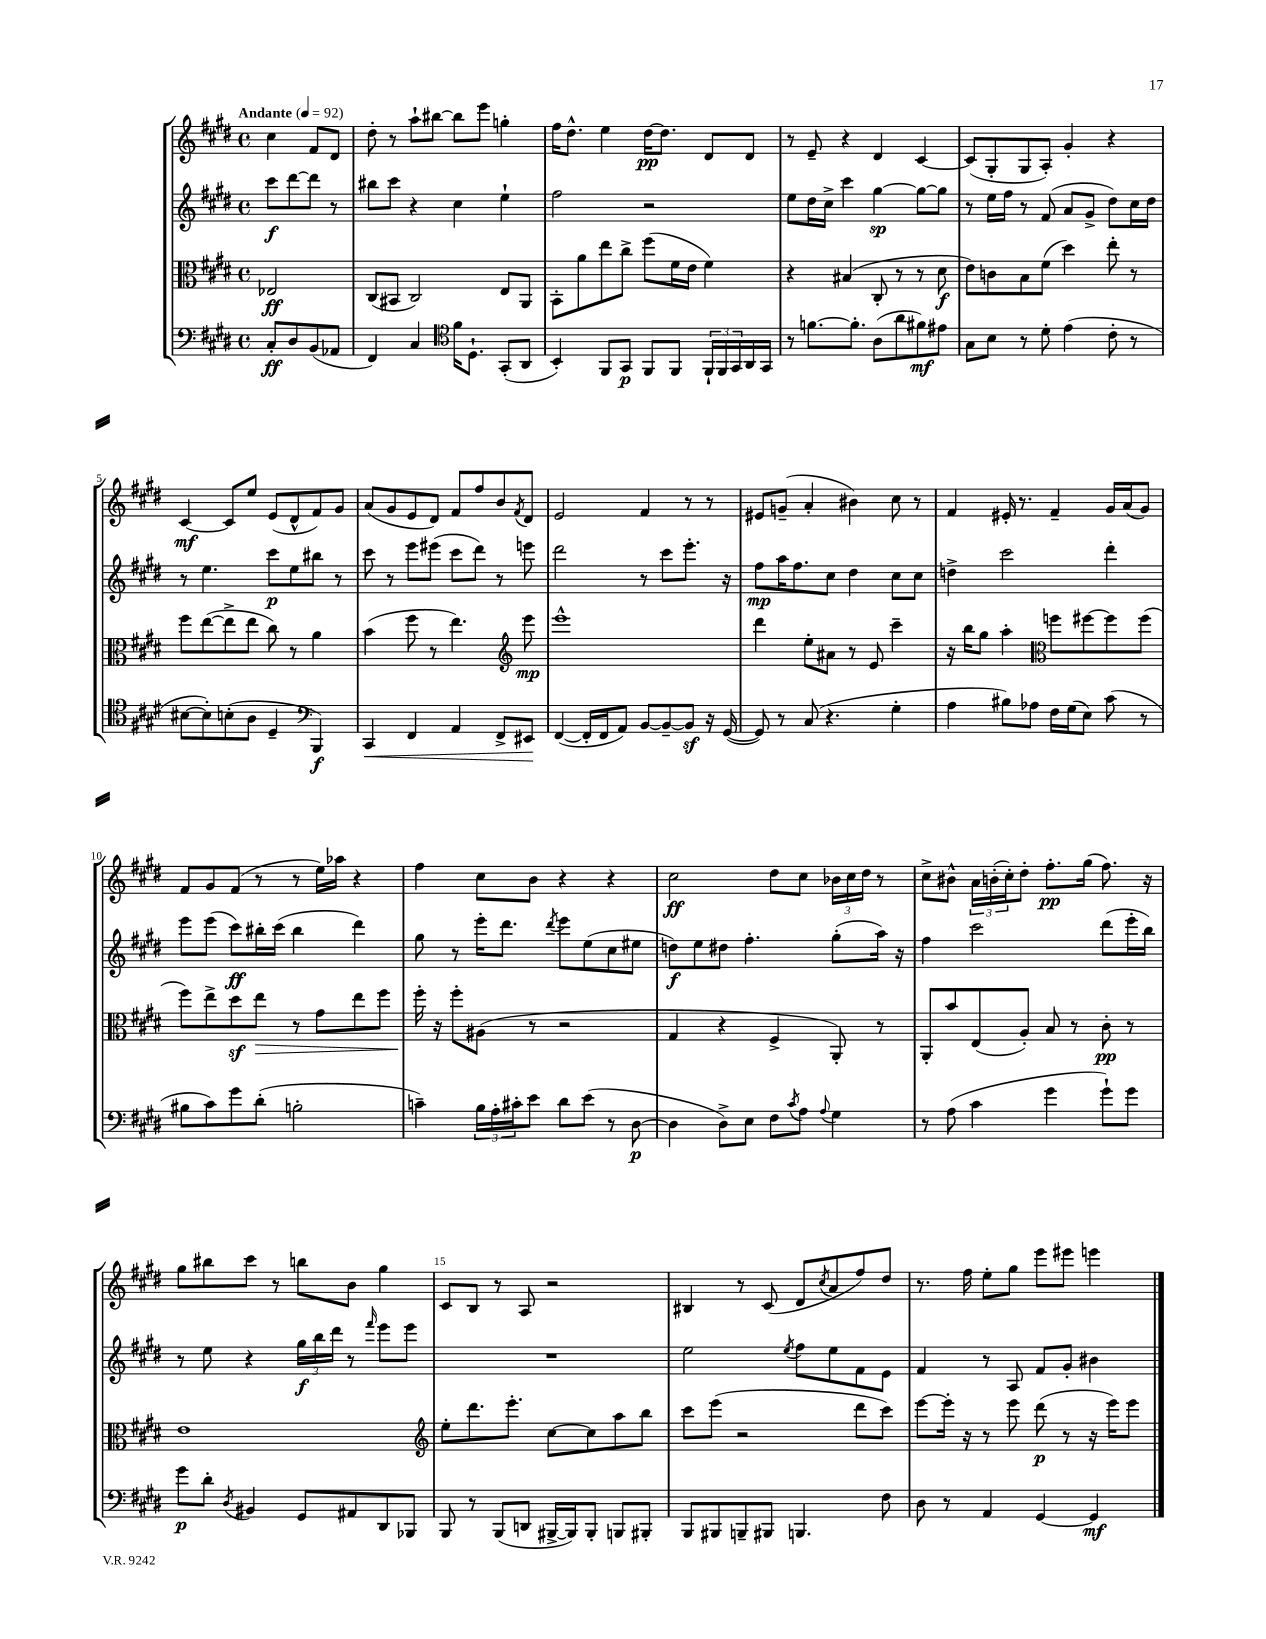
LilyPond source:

<<
\new StaffGroup <<
\new Staff = "s0" {
    \clef treble \key e \major \defaultTimeSignature \time 4/4 \partial 2 \tempo "Andante" 4 = 92
    cis''4 fis'8 dis'8 |
    dis''8-. r8 a''8-! bis''8~ bis''8 e'''8 g''4-. |
    fis''16 dis''8.-^ e''4 dis''16~\pp dis''8. dis'8 dis'8 |
    r8 e'8-- r4 dis'4 cis'4~ |
    cis'8( gis8-. gis8 a8-.) gis'4-. r4 |
    cis'4~\mf cis'8 e''8 e'8( dis'8-^ fis'8) gis'8 |
    a'8( gis'8 e'8 dis'8) fis'8 fis''8 b'8 \acciaccatura { fis'8 } dis'8 |
    e'2 fis'4 r8 r8 |
    eis'8 g'8--( a'4-. bis'4) cis''8 r8 |
    fis'4 eis'16-. r8. fis'4-- gis'16 a'16( gis'8) |
    fis'8 gis'8 fis'8( r8 r8 e''16) aes''16 r4 |
    fis''4 cis''8 b'8 r4 r4 |
    cis''2\ff dis''8 cis''8 \tuplet 3/2 { bes'16 cis''16 dis''16 } r8 |
    cis''8-> bis'8-^ \tuplet 3/2 { a'16 b'16-.( cis''16-.) } dis''8-. fis''8.-.\pp gis''16( fis''8.) r16 |
    gis''8 bis''8 cis'''8 r8 b''8 b'8 gis''4 |
    cis'8 b8 r8 a8 r2 |
    bis4 r8 cis'8( dis'8 \acciaccatura { cis''8 } a'8 fis''8) dis''8 |
    r8. fis''16 e''8-. gis''8 e'''8 eis'''8 e'''4 \bar "|." |
}
\new Staff = "s1" {
    \clef treble \key e \major \defaultTimeSignature \time 4/4 \partial 2
    cis'''8\f dis'''8~ dis'''8 r8 |
    bis''8 cis'''8 r4 cis''4 e''4-! |
    fis''2 r2 |
    e''8 dis''16 cis''16-> cis'''4 gis''4~\sp gis''8~ gis''8 |
    r8 e''16 fis''16 r8 fis'8( a'8 gis'8-> dis''8) cis''16 dis''16 |
    r8 e''4. cis'''8\p e''8 bis''8 r8 |
    cis'''8 r8 e'''8 eis'''8( cis'''8 dis'''8) r8 e'''8 |
    dis'''2 r8 cis'''8 e'''8.-. r16 |
    fis''8\mp a''16 fis''8. cis''8 dis''4 cis''8 cis''8 |
    d''4-> cis'''2 dis'''4-. |
    e'''8 e'''8( cis'''8\ff) bis''16-. cis'''16( bis''4 dis'''4) |
    gis''8 r8 e'''16-. dis'''8. \acciaccatura { dis'''8 } e'''8 e''8( cis''8 eis''8 |
    d''8\f) e''8 dis''8 fis''4.-. gis''8-.( a''16) r16 |
    fis''4 cis'''2 dis'''8( e'''16-. b''16) |
    r8 e''8 r4 \tuplet 3/2 { gis''16\f b''16 dis'''16 } r8 \grace { fis'''16 } e'''8 e'''8 |
    R1 |
    e''2 \acciaccatura { e''8 } fis''8 e''8 fis'8 e'8 |
    fis'4 r8 a8 fis'8 gis'8-. bis'4 \bar "|." |
}
\new Staff = "s2" {
    \clef alto \key e \major \defaultTimeSignature \time 4/4 \partial 2
    ees2\ff |
    cis8( bis,8 cis2) e8 a,8 |
    b,8-. a'8 e''8 cis''8-> fis''8( fis'16 e'16 fis'4) |
    r4 bis4( cis8-. r8 r8 dis'8\f |
    e'8) c'8 b8 fis'8( dis''4) e''8-. r8 |
    fis''8 e''8~( e''8-> e''8 cis''8) r8 a'4 |
    b'4( fis''8 r8 e''4.) \clef treble e'''8\mp |
    e'''1-^ |
    dis'''4 e''8-. ais'8 r8 e'8 cis'''4-- |
    r16 b''16 gis''8 a''4-. \clef alto f''8 fis''8~ fis''8 fis''8( |
    fis''8) e''8-> dis''8\sf e''8\> r8 gis'8 e''8 fis''8 |
    fis''16-.\! r16 fis''8-. ais8( r8 r2 |
    gis4 r4 fis4-> a,8-.) r8 |
    a,8-. b'8 e8( a8-.) b8 r8 cis'8-.\pp r8 |
    e'1 |
    \clef treble e''8-. dis'''8. e'''8.-. cis''8~ cis''8 a''8 b''8 |
    cis'''8 e'''8( r2 dis'''8 cis'''8) |
    e'''8~ e'''16-. r16 r8 e'''8 dis'''8\p( r8 r16 e'''16) e'''8 \bar "|." |
}
\new Staff = "s3" {
    \clef bass \key e \major \defaultTimeSignature \time 4/4 \partial 2
    cis8-.\ff dis8 b,8( aes,8 |
    fis,4) cis4 \clef tenor fis'16 dis8.-! gis,8-.( a,8 |
    b,4-.) fis,8 gis,8\p fis,8 fis,8 \tuplet 3/2 { fis,16-! fis,16 gis,16 } a,16 gis,16 |
    r8 f'8.~ f'8.-. a8( a'8 fis'8\mf) eis'8 |
    gis8 b8 r8 dis'8-. e'4( cis'8-. r8 |
    bis8~ bis8-.) b8-.( a8 dis4-- \clef bass b,,4\f) |
    cis,4\< fis,4 a,4 fis,8-> eis,8\! |
    fis,4~( fis,16-. fis,16 a,8) b,8~ b,8~-- b,8\sf r16 gis,16~( |
    gis,8) r8 cis8( r4. gis4-. |
    a4 bis8) aes8 fis16 gis16( e8) cis'8( r8 |
    bis8 cis'8) gis'8 dis'8-.( b2-. |
    c'4--) \tuplet 3/2 { b16 a16-. cis'16-. } e'8 dis'8 e'8( r8 dis8~\p |
    dis4 dis8->) e8 fis8 \acciaccatura { cis'8 } a8 \appoggiatura { a8 } gis4 |
    r8 a8( cis'4 gis'4 gis'8-!) gis'8 |
    gis'8\p dis'8-. \acciaccatura { dis8 } bis,4 gis,8 ais,8 dis,8 bes,,8 |
    b,,8 r8 b,,8( d,8 bis,,16~-> bis,,16) bis,,8-. b,,8 bis,,8-. |
    b,,8 bis,,8 b,,8-- bis,,8 b,,4. fis8 |
    dis8 r8 a,4 gis,4~ gis,4\mf \bar "|." |
}
>>
>>
\layout { \context { \Score \override BarNumber.break-visibility = ##(#f #t #t) barNumberVisibility = #(every-nth-bar-number-visible 5) } }
